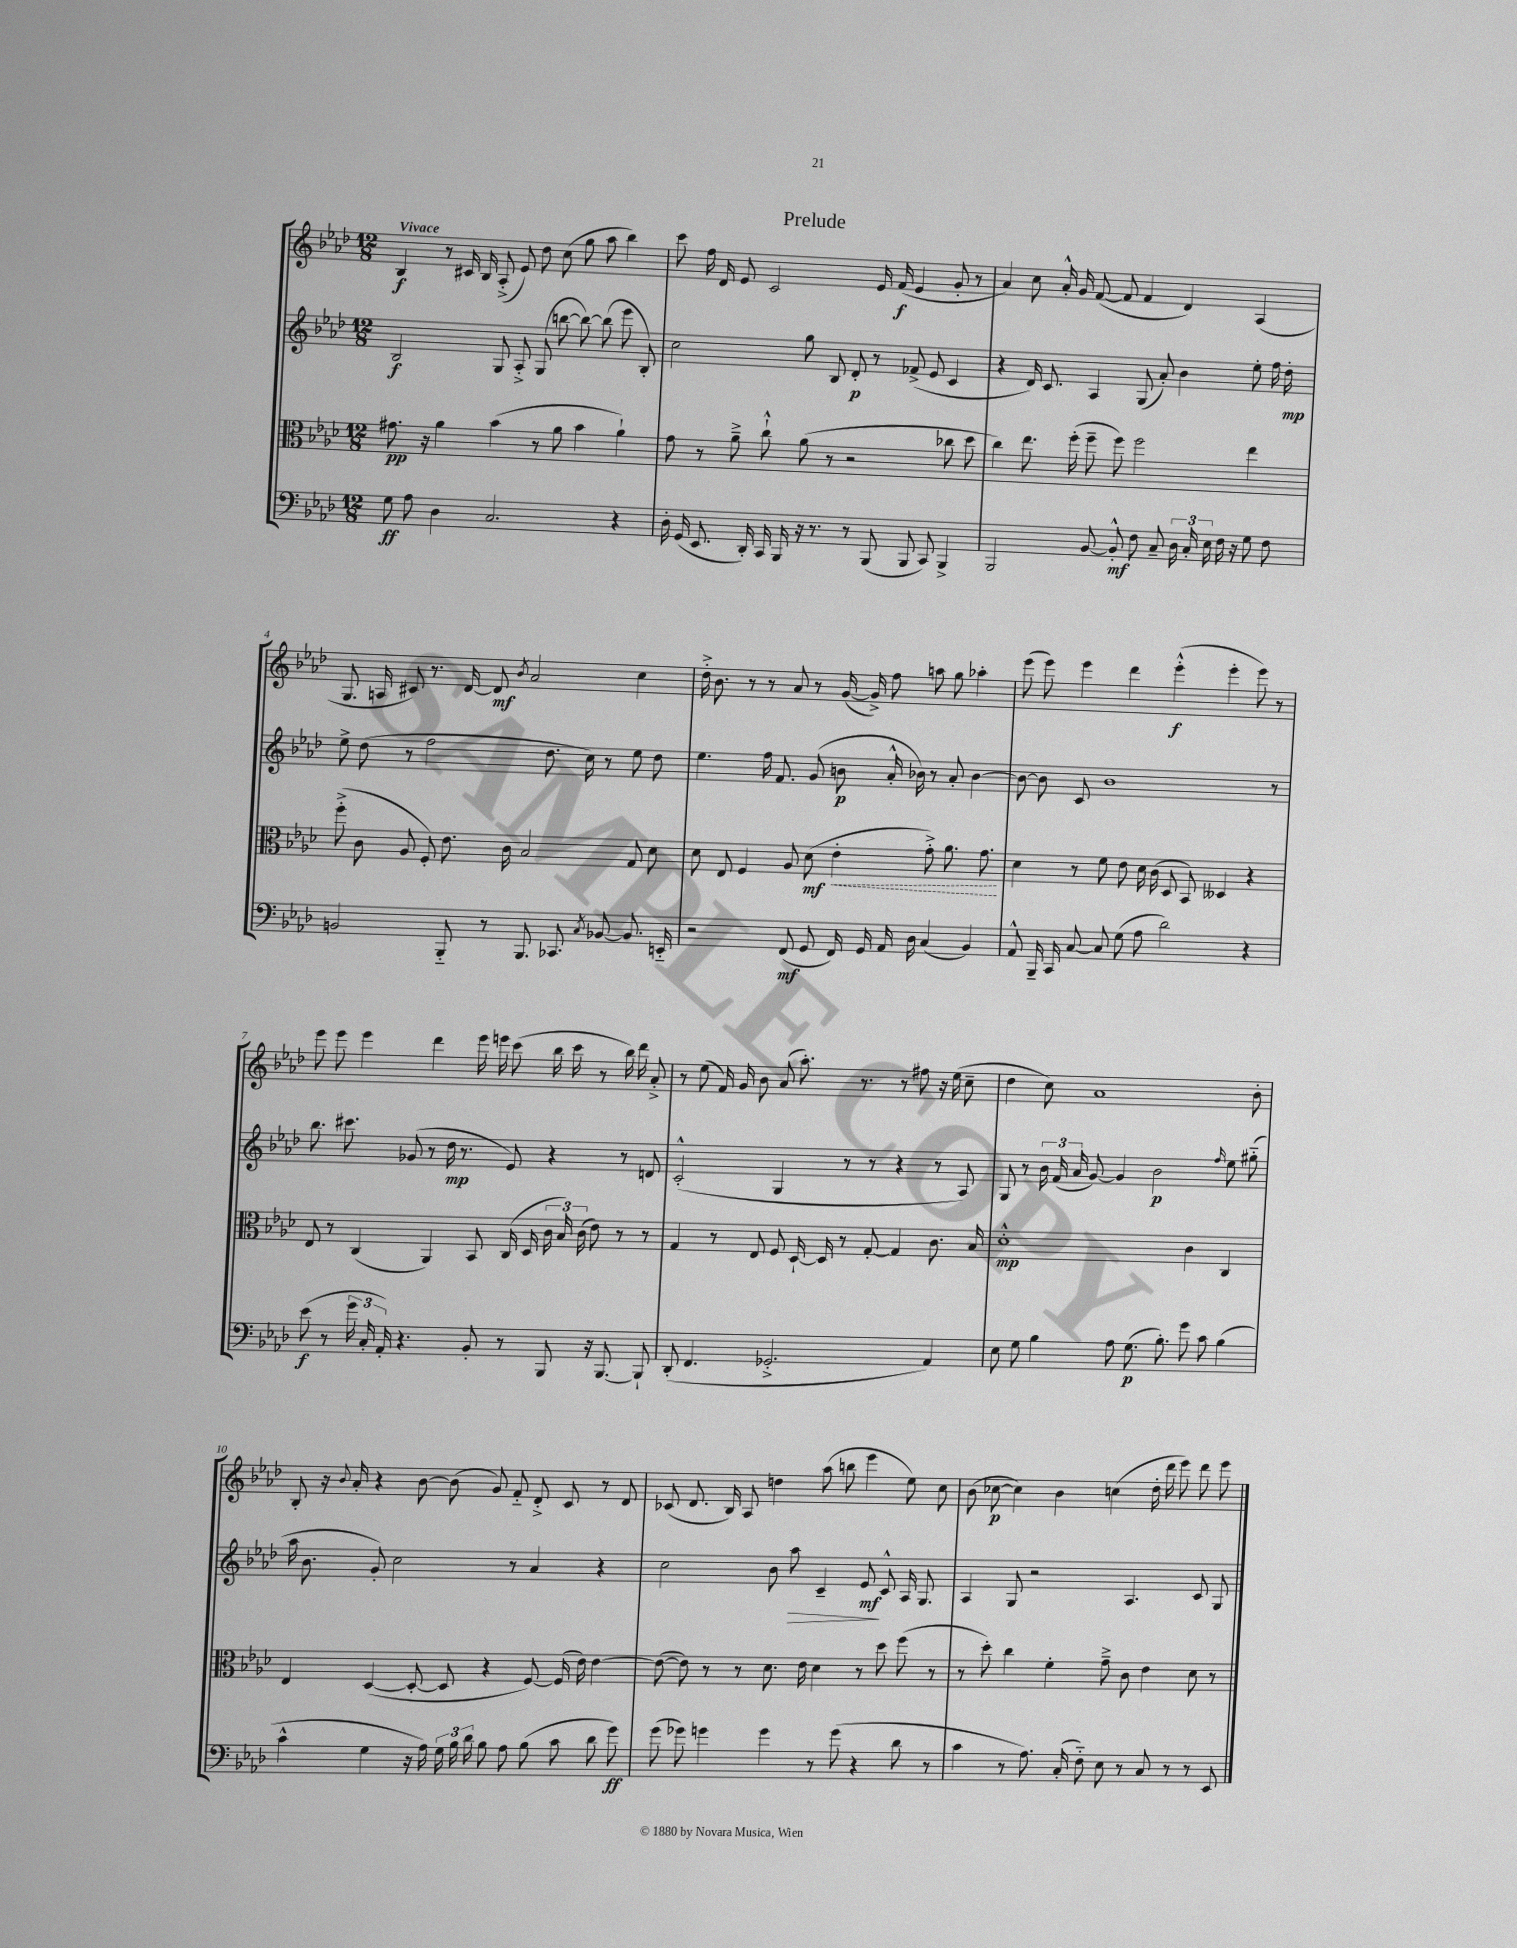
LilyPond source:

\header { title = "Prelude" }
<<
\new StaffGroup <<
\new Staff = "s0" {
    \clef treble \key aes \major \numericTimeSignature \time 12/8 \tempo "Vivace"
    \autoBeamOff bes4\f r8 cis'16 bes16 aes8-.->( ees'8) des''8 c''8( g''8 aes''8 bes''4) |
    c'''8 f''16 des'16 ees'8 c'2 ees'16 f'16\f( ees'4 g'8-. r8 |
    aes'4) c''8 aes'16-.-^ g'16 f'8~( f'8 f'4 des'4) aes4( |
    g8. a16 cis'8) r8. des'16~ des'8\mf \acciaccatura { bes'8 } aes'2 c''4 |
    des''16-.-> bes'8. r8 r8 aes'8 r8 g'16~( g'16->) f''8 a''8 g''8 aes''4-. |
    ees'''8( ees'''8) ees'''4 des'''4 ees'''4-.-^\f( ees'''4-. ees'''8) r8 |
    ees'''8 ees'''8 ees'''4 des'''4 ees'''16 e'''16 c'''8( bes''16 c'''16 r8 bes''16) des'''16 aes'8-.-> |
    r8 ees''8( f'16) g'16 bes'8 aes'8( aes''8.-.) r8. r8 fis''8 r16 ees''16( c''8-- |
    des''4 c''8) aes'1 bes'8-. |
    bes8-. r16 \appoggiatura { bes'8 } aes'16-. r4 bes'8~ bes'8( g'8) f'8-_ des'8-.-> c'8 r8 des'8 |
    ces'8( des'8. bes16) aes8 d''4 aes''8( b''8 ees'''4 ees''8) c''8 |
    bes'8( ces''8~\p ces''4) bes'4 c''4( des''16-. des'''16 ees'''8) des'''8 ees'''8 \bar "|." |
}
\new Staff = "s1" {
    \clef treble \key aes \major \numericTimeSignature \time 12/8
    \autoBeamOff bes2\f g8 aes8-.-> g8( b''8~ b''8~) b''8( ees'''8 bes8-.) |
    c''2 g''8 bes8 des'8-.\p r8 fes'8->( ees'8 c'4 |
    r4 des'16) c'8. aes4 g8( aes'8-.) bes'4 ees''8-. f''16 des''16-.\mp |
    ees''8-> des''8( r8 f''2 des''8. c''16) r8 ees''8 des''8 |
    ees''4. f''16 f'8. g'8( b'8\p aes'16-.-^ bes'16) r8 aes'8-. bes'4~ |
    bes'8~ bes'8 c'8 bes'1 r8 |
    bes''8. cis'''8. ges'8( r8 des''16\mp r8. ees'8) r4 r8 d'8 |
    c'2-.-^( g4 r8 r8 r4 r8 aes8) |
    g8 r8 \tuplet 3/2 { bes'16 f'16( aes'16 } g'8~) g'4 bes'2\p \grace { f''16 } ees''8 gis''8-_( |
    aes''16 bes'8. g'8-.) c''2 r8 aes'4 r4 |
    c''2 bes'8 aes''8\> c'4-- ees'8\mf\! c'8-^ aes16 g8. |
    aes4 g8 r2 aes4. c'8 g8 \bar "|." |
}
\new Staff = "s2" {
    \clef alto \key aes \major \numericTimeSignature \time 12/8
    \autoBeamOff gis'8.\pp r16 aes'4 bes'4( r8 aes'8 bes'4 aes'4-!) |
    g'8 r8 aes'8---> c''8-!-^ aes'8( r8 r2 ces''8 des''8 |
    c''4) ees''8. f''16-.( f''8-- f''8) f''2 ees''4 |
    f''8-.->( c'8 aes8 f8-.) ees'8. c'16 bes2 g8 des'8 |
    des'8 ees8 f4 aes8 des'8\mf( \once \override Hairpin.style = #'dashed-line ees'4-.\< g'8-.->) aes'8. g'8.\! |
    des'4 r8 f'8 ees'8 des'16 c'16( des8 bes,8) deses4 r4 |
    ees8 r8 c4( aes,4) bes,8 c16( des16 \tuplet 3/2 { c'16 bes16) c'16( } ees'8) r8 r8 |
    g4 r8 ees8 f8 des16~-! des16 r8 g8~-. g4 c'8. bes16 |
    des'1-.-^\mp c'4 c4 |
    ees4 des4~( des8~-. des8 r4 f8~) f16( ees'16) ees'4~ |
    ees'8~( ees'8) r8 r8 des'8. ees'16 des'4 r8 des''8 f''8( r8 |
    r8 des''8-.) c''4 f'4-. g'8---> c'8 ees'4 des'8 r8 \bar "|." |
}
\new Staff = "s3" {
    \clef bass \key aes \major \numericTimeSignature \time 12/8
    \autoBeamOff g8\ff aes8 des4 c2. r4 |
    des16-. g,16( ees,8. des,16-.) c,16 bes,,16 r16 r8. r8 bes,,8( bes,,8 c,8) bes,,4-> |
    bes,,2 bes,8~ bes,8-.-^\mf f8 c8-- \tuplet 3/2 { des16 c16-. ees16 } f16 r16 g8 f8 |
    b,2 bes,,8-_ r8 bes,,8. ces,8. \acciaccatura { c8 } bes,8~ bes,8. e,16-_ |
    r2 f,8\mf( g,8 f,16) g,16 aes,16 des16 c4( bes,4) |
    aes,8-^ bes,,16-- c,16 c8~ c8 g8( aes8 des'2) r4 |
    ees'8\f( r8 \tuplet 3/2 { g'16 c16-. aes,16-.) } r4. bes,8-. r8 bes,,8 r16 bes,,8.~ bes,,8-! |
    des,8-.( f,4. ges,2.-.-> aes,4) |
    ees8 g8 bes4 aes8 g8.\p( bes8.-.) g'8 c'8 bes4( |
    c'4-^ g4 r16 aes16) \tuplet 3/2 { g16 bes16 des'16 } bes8 aes8 bes8( c'8 des'8 g'8\ff) |
    g'8( ges'8) g'4 g'4 r8 g'8( r4 des'8 r8 |
    c'4 r8 aes8.) c16-.( f8-_) ees8 r8 c8 r8 r8 ees,8 \bar "|." |
}
>>
>>
